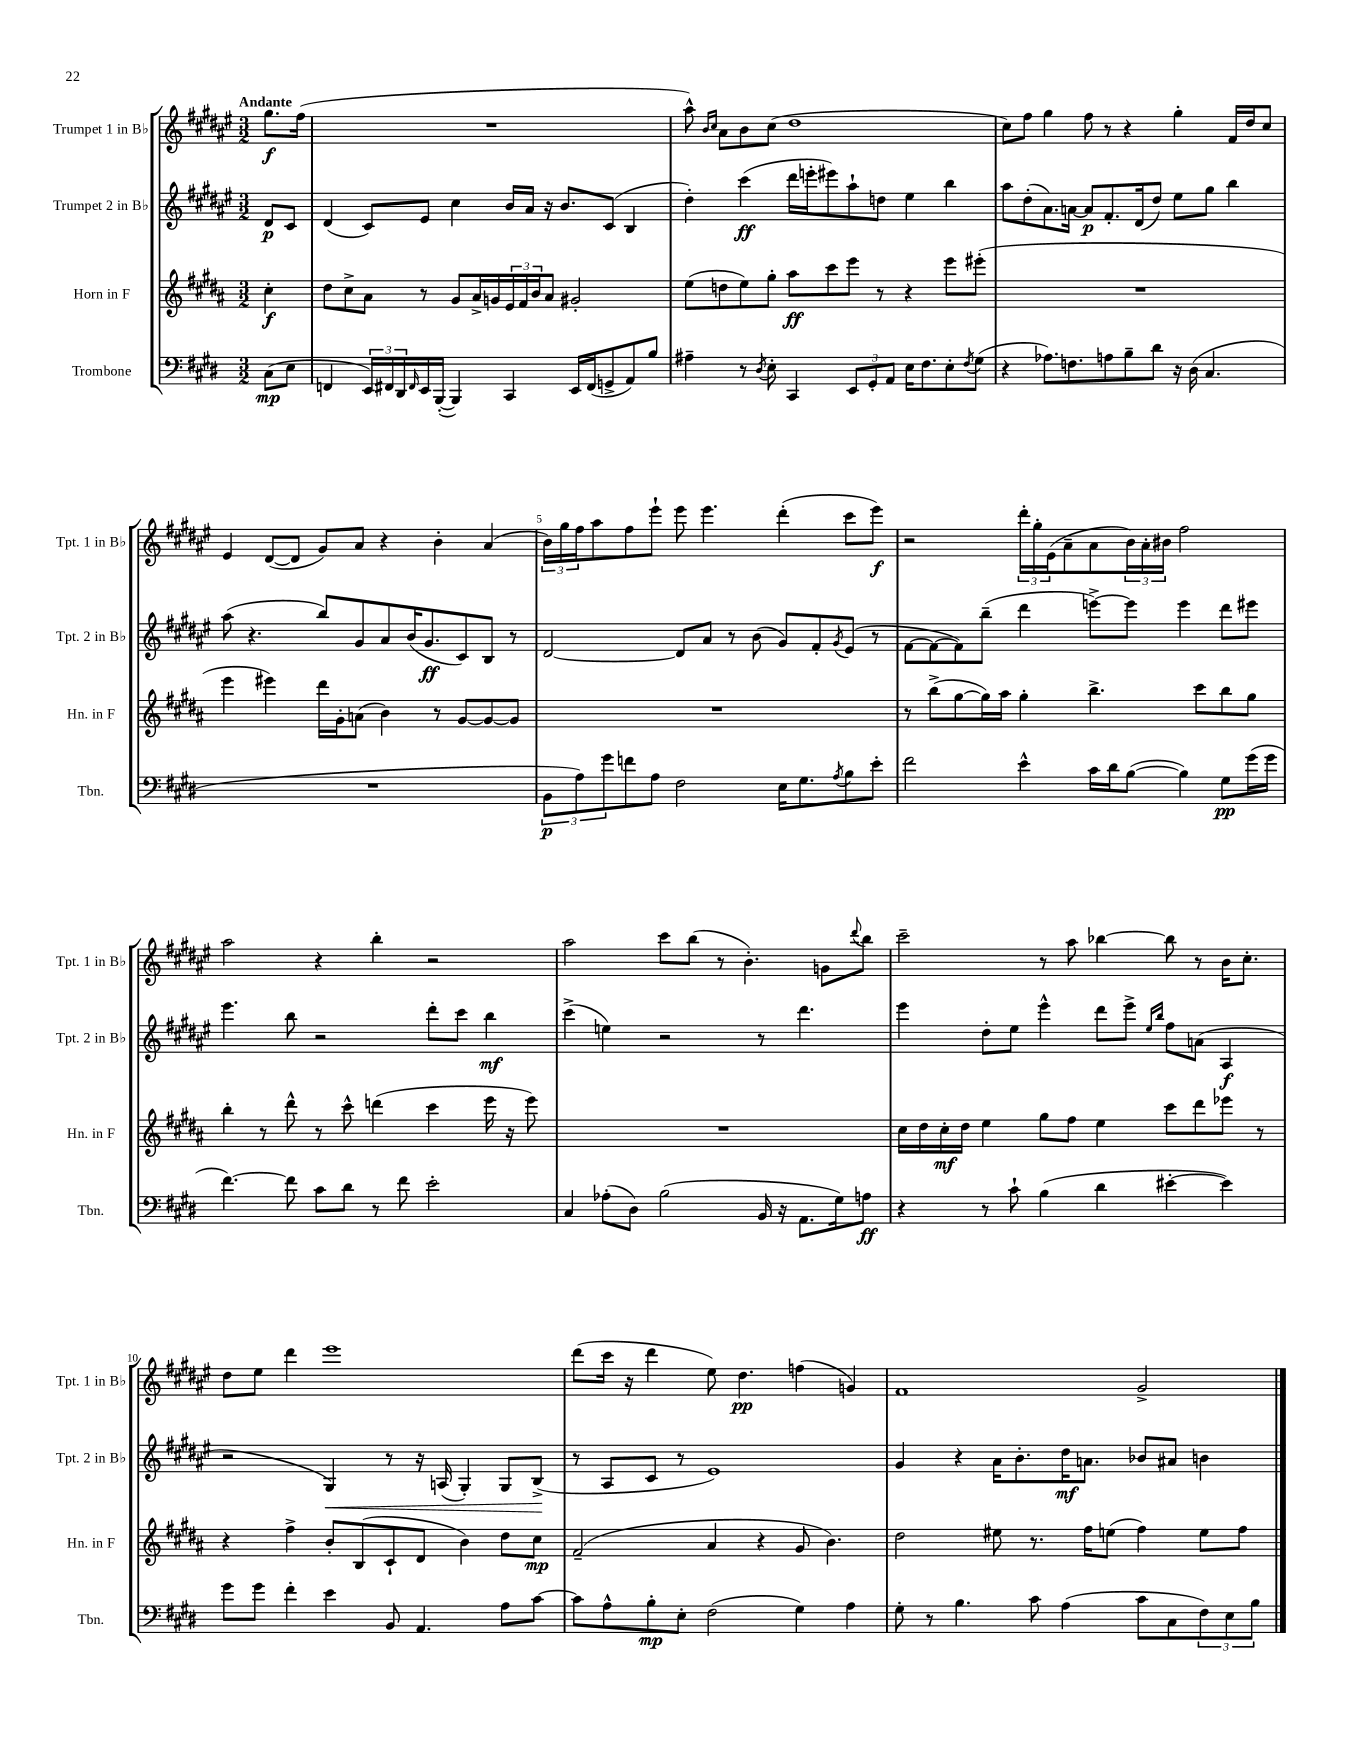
<<
\new StaffGroup <<
\new Staff = "s0" \with { instrumentName = "Trumpet 1 in Bb" shortInstrumentName = "Tpt. 1 in Bb" } {
    \clef treble \key fis \major \numericTimeSignature \time 3/2 \partial 4 \tempo "Andante"
    gis''8.\f fis''16( |
    R1. |
    ais''8-^) \grace { b'16 cis''16 } ais'8 b'8 cis''8( dis''1 |
    cis''8) fis''8 gis''4 fis''8 r8 r4 gis''4-. fis'16 dis''16 cis''8 |
    eis'4 dis'8~( dis'8 gis'8) ais'8 r4 b'4-. ais'4( |
    \tuplet 3/2 { b'16) gis''16 fis''16 } ais''8 fis''8 eis'''8-! eis'''8 eis'''4. dis'''4-.( cis'''8 eis'''8\f) |
    r2 \tuplet 3/2 { dis'''16-. gis''16-. eis'16( } ais'8-- ais'8 \tuplet 3/2 { b'16) ais'16-. bis'16 } fis''2 |
    ais''2 r4 b''4-. r2 |
    ais''2 cis'''8 b''8( r8 b'4.-.) g'8 \appoggiatura { dis'''8 } b''8 |
    cis'''2-- r8 ais''8 bes''4~ bes''8 r8 b'16 cis''8.-. |
    dis''8 eis''8 dis'''4 eis'''1 |
    dis'''8( cis'''16 r16 dis'''4 eis''8) dis''4.\pp f''4( g'4) |
    fis'1 gis'2-> \bar "|." |
}
\new Staff = "s1" \with { instrumentName = "Trumpet 2 in Bb" shortInstrumentName = "Tpt. 2 in Bb" } {
    \clef treble \key fis \major \numericTimeSignature \time 3/2 \partial 4
    dis'8\p cis'8 |
    dis'4( cis'8) eis'8 cis''4 b'16 ais'16 r16 b'8. cis'8( b4 |
    dis''4-.) cis'''4\ff( dis'''16 e'''16-. eis'''8) ais''8-! d''8 eis''4 b''4 |
    ais''8 dis''8-.( ais'8.) a'16~ a'8\p fis'8.-. dis'16( dis''8) eis''8 gis''8 b''4 |
    ais''8( r4. b''8) gis'8 ais'8 b'16( gis'8.\ff cis'8) b8 r8 |
    dis'2~ dis'8 ais'8 r8 b'8( gis'8) fis'8-. \acciaccatura { gis'8 } eis'8( r8 |
    fis'8~ fis'8~ fis'8) b''8--( dis'''4 e'''8~->) e'''8 e'''4 dis'''8 eis'''8 |
    eis'''4. b''8 r2 dis'''8-. cis'''8 b''4\mf |
    cis'''4->( e''4) r2 r8 dis'''4. |
    eis'''4 dis''8-. eis''8 eis'''4-^ dis'''8 eis'''8-> \grace { eis''16 b''16 } fis''8 a'8( ais4\f |
    r2 gis4\<) r8 r16 a16( gis4-.) gis8 b8->\!( |
    r8 ais8 cis'8 r8 eis'1) |
    gis'4 r4 ais'16 b'8.-. dis''16\mf a'8. bes'8 ais'8 b'4 \bar "|." |
}
\new Staff = "s2" \with { instrumentName = "Horn in F" shortInstrumentName = "Hn. in F" } {
    \clef treble \key b \major \numericTimeSignature \time 3/2 \partial 4
    cis''4-.\f |
    dis''8 cis''8-> ais'8 r8 gis'8 ais'16-> g'16 \tuplet 3/2 { e'16 fis'16 b'16 } ais'8 gis'2-. |
    e''8( d''8 e''8) gis''8-. ais''8\ff cis'''8 e'''8 r8 r4 e'''8 eis'''8-.( |
    R1. |
    e'''4 eis'''4) dis'''16 gis'16-. a'8( b'4) r8 gis'8~ gis'8~ gis'8 |
    R1. |
    r8 b''8->( gis''8~ gis''16) ais''16 gis''4-. b''4.-> cis'''8 b''8 gis''8 |
    b''4-. r8 dis'''8-^ r8 cis'''8-^ d'''4( cis'''4 e'''16 r16 e'''8) |
    R1. |
    cis''16 dis''16 cis''16-.\mf dis''16 e''4 gis''8 fis''8 e''4 cis'''8 dis'''8 ees'''8 r8 |
    r4 fis''4-> b'8-. b8( cis'8-! dis'8 b'4) dis''8 cis''8\mp |
    fis'2--( ais'4 r4 gis'8 b'4.) |
    dis''2 eis''8 r8. fis''16 e''8( fis''4) e''8 fis''8 \bar "|." |
}
\new Staff = "s3" \with { instrumentName = "Trombone" shortInstrumentName = "Tbn." } {
    \clef bass \key e \major \numericTimeSignature \time 3/2 \partial 4
    cis8\mp( e8 |
    f,4 \tuplet 3/2 { e,16) fis,16 dis,16 } \grace { fis,16 } e,16 b,,16~-.( b,,4) cis,4 e,16 fis,16( g,8-> a,8) b8 |
    ais4-- r8 \acciaccatura { dis8 } e8-. cis,4 \tuplet 3/2 { e,8 gis,8-. a,8 } e16 fis8. e8-. \acciaccatura { fis8 } gis8( |
    r4 aes8.) f8. a8 b8-- dis'8 r16 dis16( cis4. |
    R1. |
    \tuplet 3/2 { b,8\p a8) gis'8 } f'8 a8 fis2 e16 gis8. \acciaccatura { a8 } b8 e'8-. |
    fis'2 e'4-^ cis'16 dis'16 b8~( b4) gis8\pp gis'16( gis'16 |
    fis'4.~) fis'8 cis'8 dis'8 r8 fis'8 e'2-. |
    cis4 aes8-.( dis8) b2( b,16 r16 a,8. gis16) a8\ff |
    r4 r8 cis'8-! b4( dis'4 eis'4~-. eis'4) |
    gis'8 gis'8 fis'4-. e'4 b,8 a,4. a8 cis'8~ |
    cis'8 a8-^ b8-.\mp e8-. fis2( gis4) a4 |
    gis8-. r8 b4. cis'8 a4( cis'8 cis8 \tuplet 3/2 { fis8) e8 b8 } \bar "|." |
}
>>
>>
\layout { \context { \Score \override BarNumber.break-visibility = ##(#f #t #t) barNumberVisibility = #(every-nth-bar-number-visible 5) } }
